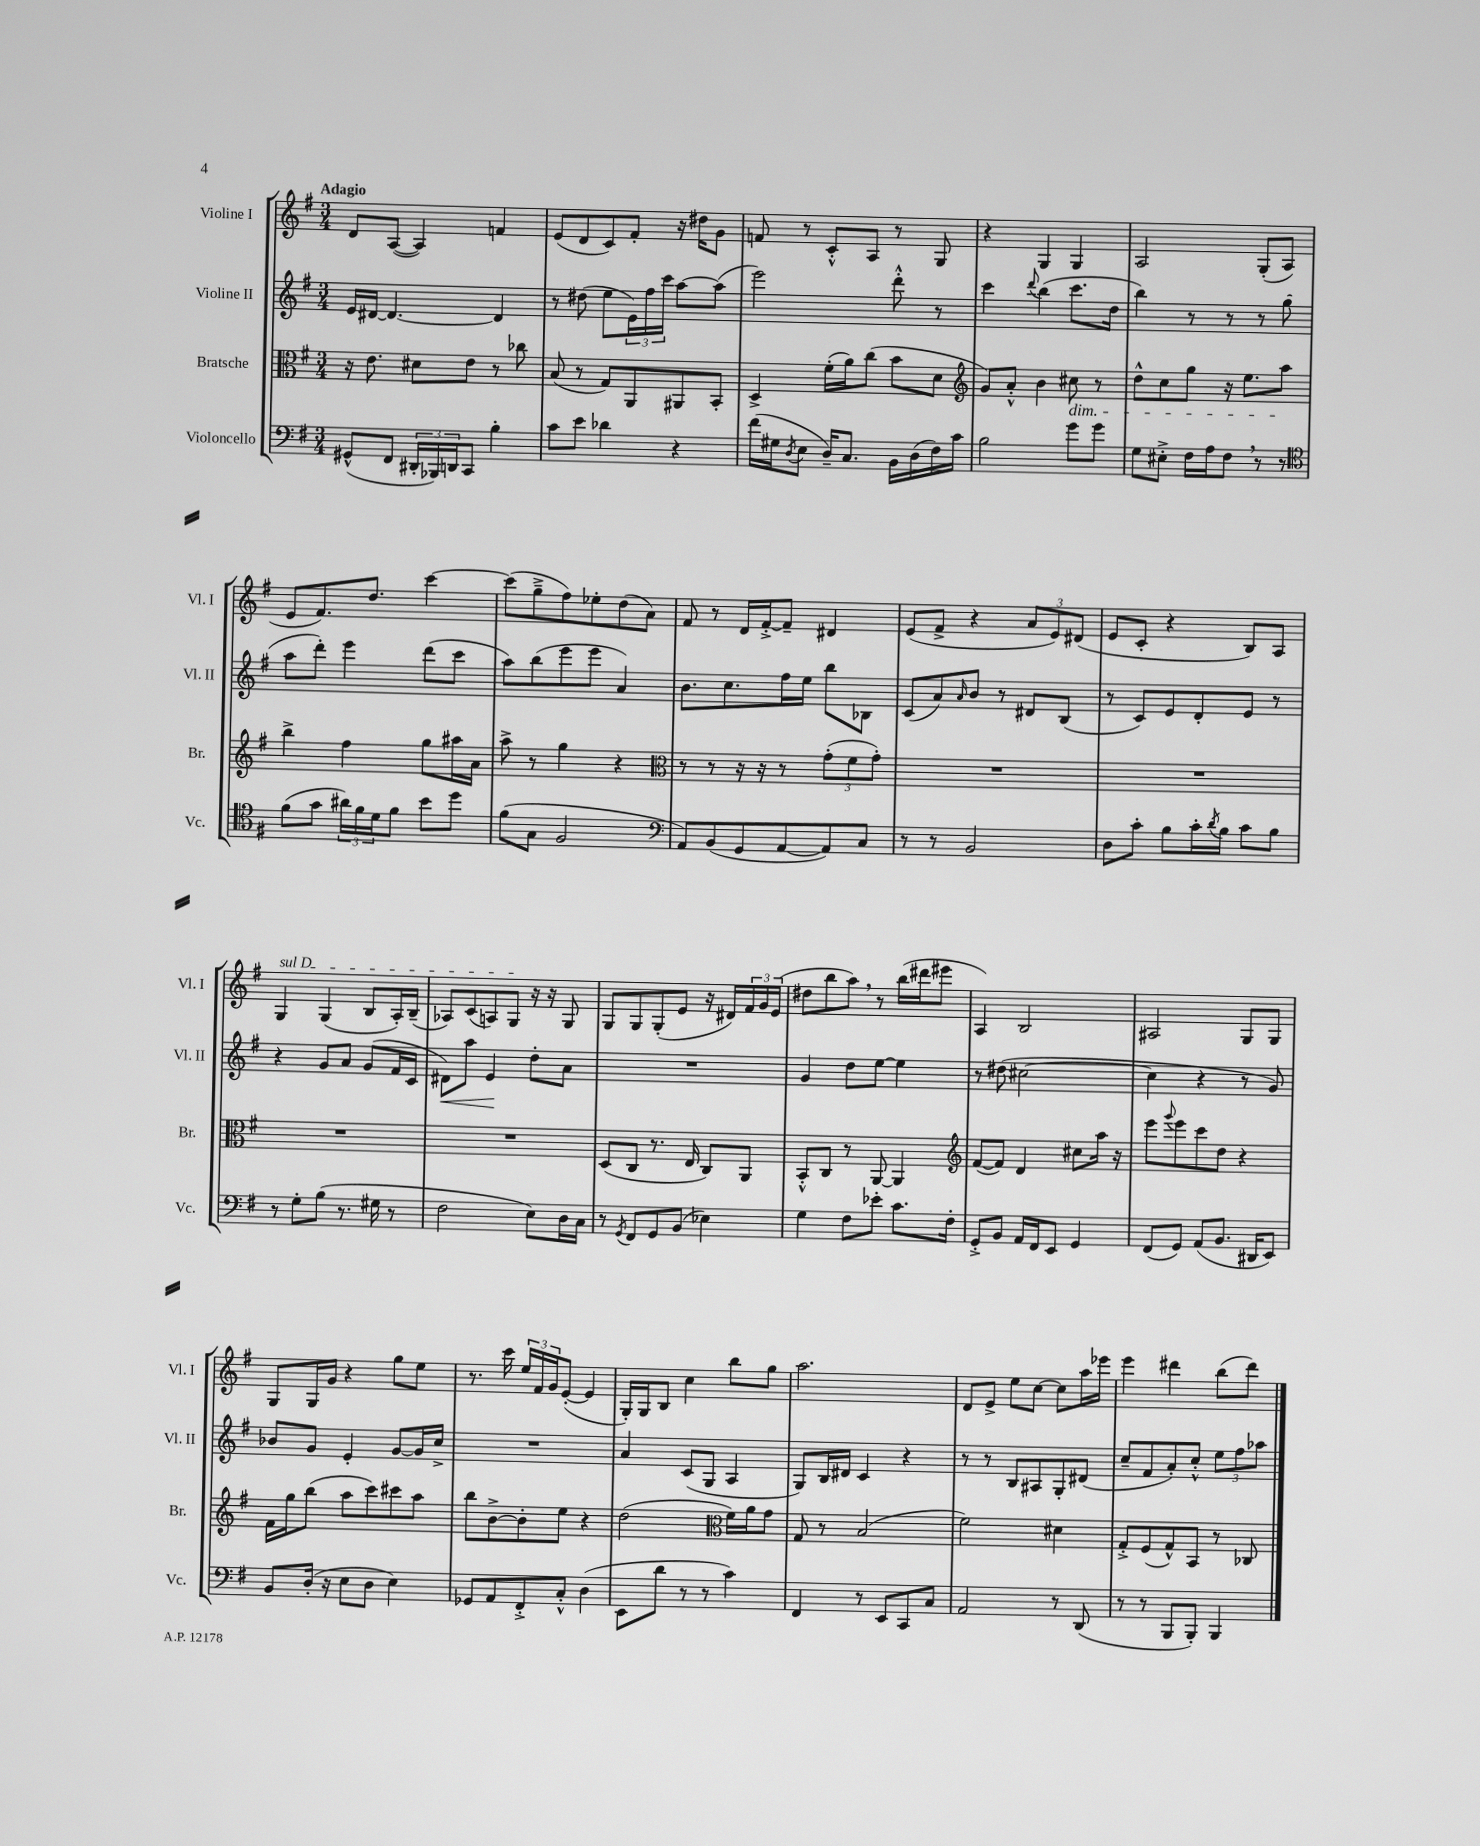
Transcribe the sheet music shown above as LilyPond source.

<<
\new StaffGroup <<
\new Staff = "s0" \with { instrumentName = "Violine I" shortInstrumentName = "Vl. I" } {
    \clef treble \key g \major \numericTimeSignature \time 3/4 \tempo "Adagio"
    d'8 a8~( a4) f'4 |
    e'8( d'8 c'8) fis'8-. r16 dis''16 g'8 |
    f'8 r8 c'8-.-^ a8 r8 g8 |
    r4 g4 g4 |
    a2 g8-.( a8 |
    e'8 fis'8.) d''8. c'''4~ |
    c'''8( g''8---> fis''8) ees''8-. d''8( a'8) |
    fis'8 r8 d'16 fis'16~-.-> fis'8-- dis'4 |
    e'8( fis'8-> r4 \tuplet 3/2 { a'8 e'8) dis'8( } |
    e'8 c'8-. r4 b8) a8 |
    \once \override TextSpanner.bound-details.left.text = \markup { \italic "sul D" } g4\startTextSpan g4( b8 a16-.) b16--( |
    aes8) c'8( a8) g8\stopTextSpan r16 r16 g8 |
    g8 g8 g8-.( e'8 r16 dis'16) \tuplet 3/2 { fis'16 g'16 e'16( } |
    dis''8 b''8 a''8) \breathe r8 b''16( dis'''16 eis'''8 |
    a4) b2 |
    ais2 g8 g8 |
    g8 g16 g'16 r4 g''8 e''8 |
    r8. c'''16 \tuplet 3/2 { e''16 fis'16 g'16 } e'8~-.( e'4 |
    g16-.) g16 b8 c''4 b''8 g''8 |
    a''2. |
    d'8 e'8-> e''8 c''8~ c''8 a''16 ees'''16 |
    e'''4 dis'''4 b''8( dis'''8) \bar "|." |
}
\new Staff = "s1" \with { instrumentName = "Violine II" shortInstrumentName = "Vl. II" } {
    \clef treble \key g \major \numericTimeSignature \time 3/4
    e'16 dis'16~ dis'4.~ dis'4 |
    r8 dis''8( e''8 \tuplet 3/2 { e'16) fis''16 c'''16 } a''8~ a''8( |
    e'''2) d'''8-.-^ r8 |
    c'''4 \appoggiatura { d'''8 } b''4( c'''8. d''16 |
    b''4) r8 r8 r8 g''8( |
    a''8 d'''8-.) e'''4 d'''8( c'''8 |
    a''8) b''8( e'''8 e'''8 a'4) |
    b'8. c''8. fis''16 e''16 b''8 bes8 |
    c'8( a'8) \grace { a'16 } b'8 r8 dis'8 b8( |
    r8 c'8) e'8 d'8-. e'8 r8 |
    r4 g'8 a'8 g'8( fis'16 c'16 |
    dis'8\<) a''8 e'4\! d''8-. a'8 |
    R2. |
    g'4 d''8 e''8~ e''4 |
    r8 dis''8( cis''2~ |
    cis''4 r4 r8 g'8) |
    bes'8 g'8 e'4-. g'8~ g'16 c''16-> |
    R2. |
    a'4 c'8( g8 a4 |
    g8) b16 dis'16 c'4 r4 |
    r8 r8 b8 ais8 g8-. dis'8( |
    c''8-- fis'8 a'8-.) c''8-.-^ \tuplet 3/2 { e''8 fis''8 aes''8 } \bar "|." |
}
\new Staff = "s2" \with { instrumentName = "Bratsche" shortInstrumentName = "Br." } {
    \clef alto \key g \major \numericTimeSignature \time 3/4
    r16 e'8. dis'8 e'8 r8 ces''8 |
    b8( r8 g8) a,8 ais,8 b,8-. |
    d4-> fis'16-.( a'16) c''8( b'8 d'8 |
    \clef treble g'8) a'8-.-^ b'4 cis''8\dim r8 |
    d''8-^ c''8 g''8 r16 e''8. a''8\! |
    b''4-> fis''4 g''8 ais''16 a'16 |
    a''8-> r8 g''4 r4 |
    \clef alto r8 r8 r16 r16 r8 \tuplet 3/2 { g'8-.( fis'8 g'8-.) } |
    R2. |
    R2. |
    R2. |
    R2. |
    d8( c8 r8. e16 c8) a,8 |
    b,8-.-^ c8 r8 a,8~ a,4 |
    \clef treble fis'8~( fis'8) d'4 cis''8 a''16 r16 |
    e'''8 \appoggiatura { g'''8 } e'''8 c'''8 d''8 r4 |
    fis'16 g''16 b''8( a''8 c'''8) cis'''8 a''8 |
    b''8 b'8~-> b'8-. e''8 r4 |
    d''2( \clef alto fis'16) a'16 g'8 |
    g8 r8 b2( |
    fis'2) dis'4 |
    g8-.-> fis8( g8-^) b,8 r8 ces8 \bar "|." |
}
\new Staff = "s3" \with { instrumentName = "Violoncello" shortInstrumentName = "Vc." } {
    \clef bass \key g \major \numericTimeSignature \time 3/4
    gis,8-^( fis,8 \tuplet 3/2 { dis,16-. bes,,16) d,16 } c,8 b4-. |
    c'8 e'8 des'4 r4 |
    fis'16( gis16 \acciaccatura { d8 } e8 d16--) c8. b,16 d16( fis16) c'16 |
    b2 g'8 g'8 |
    g8 eis8-.-> fis16 a16 fis8 \breathe r8 r8 |
    \clef tenor fis'8( g'8 \tuplet 3/2 { ais'16) fis'16 d'16 } fis'8 b'8 d''8 |
    fis'8( g8 fis2 |
    \clef bass a,8) b,8( g,8 a,8~ a,8) c8 |
    r8 r8 b,2 |
    d8 c'8-. b8 c'16-. \acciaccatura { d'8 } b16 c'8 b8 |
    r8 g8-. b8( r8. gis16 r8 |
    fis2 e8) d16 c16 |
    r8 \acciaccatura { g,8 } fis,8 g,8 b,8( ees4) |
    g4 fis8 ees'8-. c'8. fis16-. |
    g,8-.-> b,8 a,16 fis,16 e,8 g,4 |
    fis,8( g,8) a,8( b,8. dis,16 e,8) |
    b,8 d16-.( r16 e8 d8 e4) |
    ges,8 a,8 fis,8-.-> c8-.-^ d4( |
    e,8 d'8 r8 r8 c'4) |
    fis,4 r8 e,8 c,8 c8 |
    a,2 r8 d,8( |
    r8 r8 b,,8 b,,8-.) b,,4 \bar "|." |
}
>>
>>
\layout { \context { \Score \remove "Bar_number_engraver" } }
